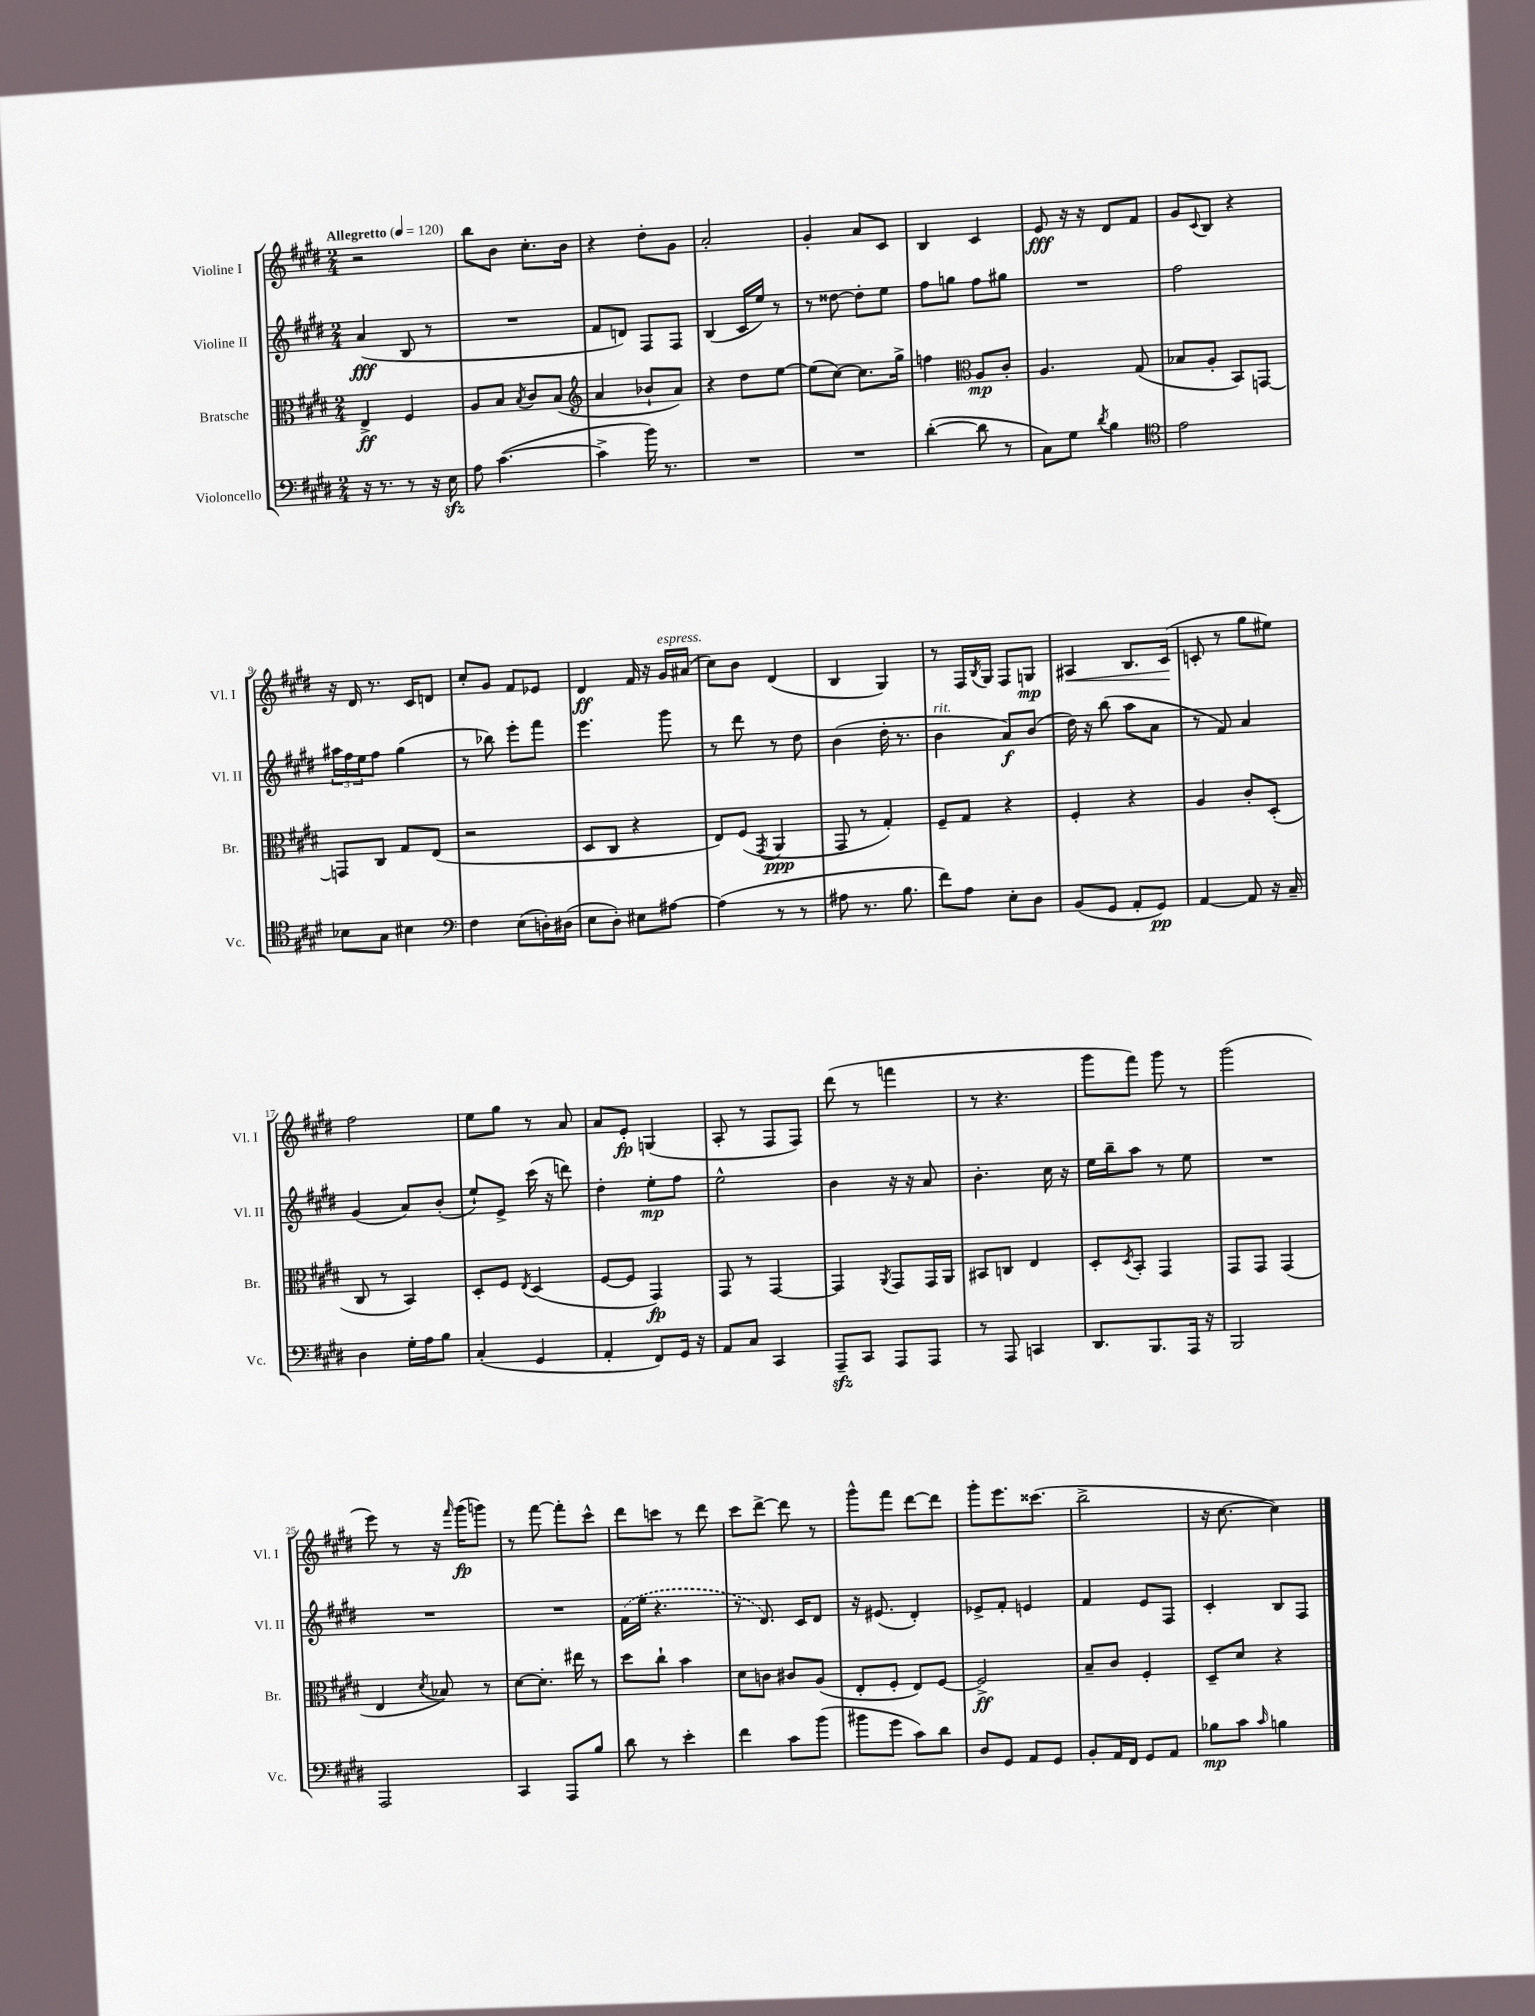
<<
\new StaffGroup <<
\new Staff = "s0" \with { instrumentName = "Violine I" shortInstrumentName = "Vl. I" } {
    \clef treble \key e \major \numericTimeSignature \time 2/4 \tempo "Allegretto" 4 = 120
    r2 |
    b''8 b'8 cis''8.-. b'16 |
    r4 dis''8-. gis'8 |
    a'2-. |
    gis'4-. a'8 cis'8 |
    b4 cis'4 |
    e'8\fff r16 r16 dis'8 fis'8 |
    gis'8 \appoggiatura { cis'8 } b8 r4 |
    r16 dis'16 r8. cis'16 d'8 |
    cis''8-. gis'8 fis'8 ees'8 |
    dis'4\ff fis'16 r16 gis'16^\markup { \italic "espress." } ais'16( |
    cis''8) b'8 dis'4( |
    b4 gis4) |
    r8 fis16 \acciaccatura { b8 } gis16 fis8 g8\mp |
    ais4\< b8. cis'16\!( |
    c'8-. r8 gis''8 eis''8) |
    fis''2 |
    e''8 gis''8 r8 a'8 |
    a'8 e'8-.\fp g4( |
    a8-. r8 fis8 fis8) |
    dis'''8( r8 f'''4 |
    r8 r4. |
    gis'''8 fis'''8) gis'''8 r8 |
    gis'''2( |
    e'''8) r8 r16 \grace { fis'''16 } gis'''16\fp( g'''8) |
    r8 fis'''8~ fis'''8-. cis'''8-^ |
    dis'''8 c'''8 r8 dis'''8 |
    cis'''8 dis'''8~-> dis'''8 r8 |
    gis'''8-^ fis'''8 dis'''8~ dis'''8 |
    gis'''8-. e'''8. cisis'''8.( |
    b''2-> |
    r16 cis''8.~ cis''4) \bar "|." |
}
\new Staff = "s1" \with { instrumentName = "Violine II" shortInstrumentName = "Vl. II" } {
    \clef treble \key e \major \numericTimeSignature \time 2/4
    a'4\fff( b8 r8 |
    R2 |
    fis'8 d'8) fis8 fis8 |
    b4( cis'16 e''16) r8 |
    r8 disis''8~ disis''8-. e''8 |
    fis''8 g''8 fis''8 gis''8 |
    R2 |
    fis''2 |
    \tuplet 3/2 { ais''16 fis''16 e''16 } fis''8 gis''4( |
    r8 bes''8) e'''8-. fis'''8 |
    e'''4. gis'''8 |
    r8 dis'''8 r8 dis''8 |
    b'4( dis''16-. r8. |
    b'4^\markup { \italic "rit." } a'8\f) b'8( |
    dis''16) r16 b''8( a''8 a'8 |
    r8 fis'8) a'4 |
    gis'4( a'8) b'8-.( |
    e''8-!) e'8-> cis'''16( r16 d'''8) |
    dis''4-. e''8-.\mp fis''8 |
    e''2-^ |
    b'4 r16 r16 a'8 |
    b'4.-. cis''16 r16 |
    e''16 b''16-- a''8 r8 e''8 |
    R2 |
    R2 |
    R2 |
    \once \slurDashed fis'16( e''16 r4. |
    r8 dis'8.) cis'16 dis'8 |
    r16 eis'8.( dis'4-.) |
    ees'8-> fis'8-. e'4 |
    fis'4 e'8 fis8 |
    cis'4-. b8 fis8 \bar "|." |
}
\new Staff = "s2" \with { instrumentName = "Bratsche" shortInstrumentName = "Br." } {
    \clef alto \key e \major \numericTimeSignature \time 2/4
    e4->\ff fis4 |
    a8 b8 \acciaccatura { b8 } cis'8 b8( |
    \clef treble a'4 bes'8-! a'8) |
    r4 dis''8 e''8~ |
    e''8( cis''8~) cis''8. gis''16-> |
    f''4 \clef alto a8\mp cis'8-. |
    a4. gis8( |
    bes8 a8-. b,8) g,8~ |
    g,8 cis8 gis8 e8( |
    r2 |
    dis8 cis8 r4 |
    e8) fis8( \acciaccatura { gis,8 } a,4\ppp |
    gis,8 r8 gis4-.) |
    fis8-- gis8 r4 |
    fis4-. r4 |
    a4 cis'8-. dis8-.( |
    cis8 r8 b,4) |
    dis8-. fis8 \acciaccatura { e8 } dis4( |
    fis8~ fis8 gis,4\fp) |
    gis,8 r8 gis,4~ |
    gis,4 \acciaccatura { a,8 } gis,8 gis,16 a,16 |
    bis,8 c8 e4 |
    dis8-. \acciaccatura { dis8 } b,8-. gis,4 |
    gis,8 gis,8 gis,4( |
    e4 \acciaccatura { dis'8 } bes8) r8 |
    dis'8~ dis'8.-. eis''16 r8 |
    dis''8 cis''8-! b'4 |
    dis'8 c'8 cis'8 a8( |
    e8-. fis8-. e8) fis8~ |
    fis2->\ff |
    b8-- cis'8 fis4-. |
    dis8-- dis'8 r4 \bar "|." |
}
\new Staff = "s3" \with { instrumentName = "Violoncello" shortInstrumentName = "Vc." } {
    \clef bass \key e \major \numericTimeSignature \time 2/4
    r16 r8. r8 r16 e16\sfz |
    a8 cis'4.~( |
    cis'4-> b'16) r8. |
    R2 |
    R2 |
    dis'4~-.( dis'8 r8 |
    cis8) gis8 \acciaccatura { dis'8 } b4 |
    \clef tenor e'2 |
    bes8 gis8 bis4 |
    \clef bass fis4 e8( d16-.) dis16( |
    e8 dis8-.) eis8 ais8~ |
    ais4( r8 r8 |
    ais8 r8. b8. |
    fis'8) a8 e8-. dis8 |
    b,8( gis,8 a,8-. gis,8\pp) |
    a,4~ a,8 r16 cis16-- |
    dis4 gis16-. a16 b8 |
    cis4-.( gis,4 |
    a,4-. fis,8) gis,16 r16 |
    a,8 cis8 cis,4 |
    a,,8--\sfz cis,8 a,,8 a,,8 |
    r8 a,,8 c,4 |
    dis,8. b,,8. a,,16 r16 |
    b,,2 |
    a,,2 |
    cis,4 a,,8 b8 |
    dis'8 r8 e'4-. |
    fis'4 cis'8 b'8( |
    bis'8 gis'8 cis'8) dis'8 |
    dis8 gis,8 a,8 gis,8 |
    b,8-. a,16 fis,16 gis,8 a,8 |
    bes8\mp cis'8 \grace { cis'16 } b4 \bar "|." |
}
>>
>>
